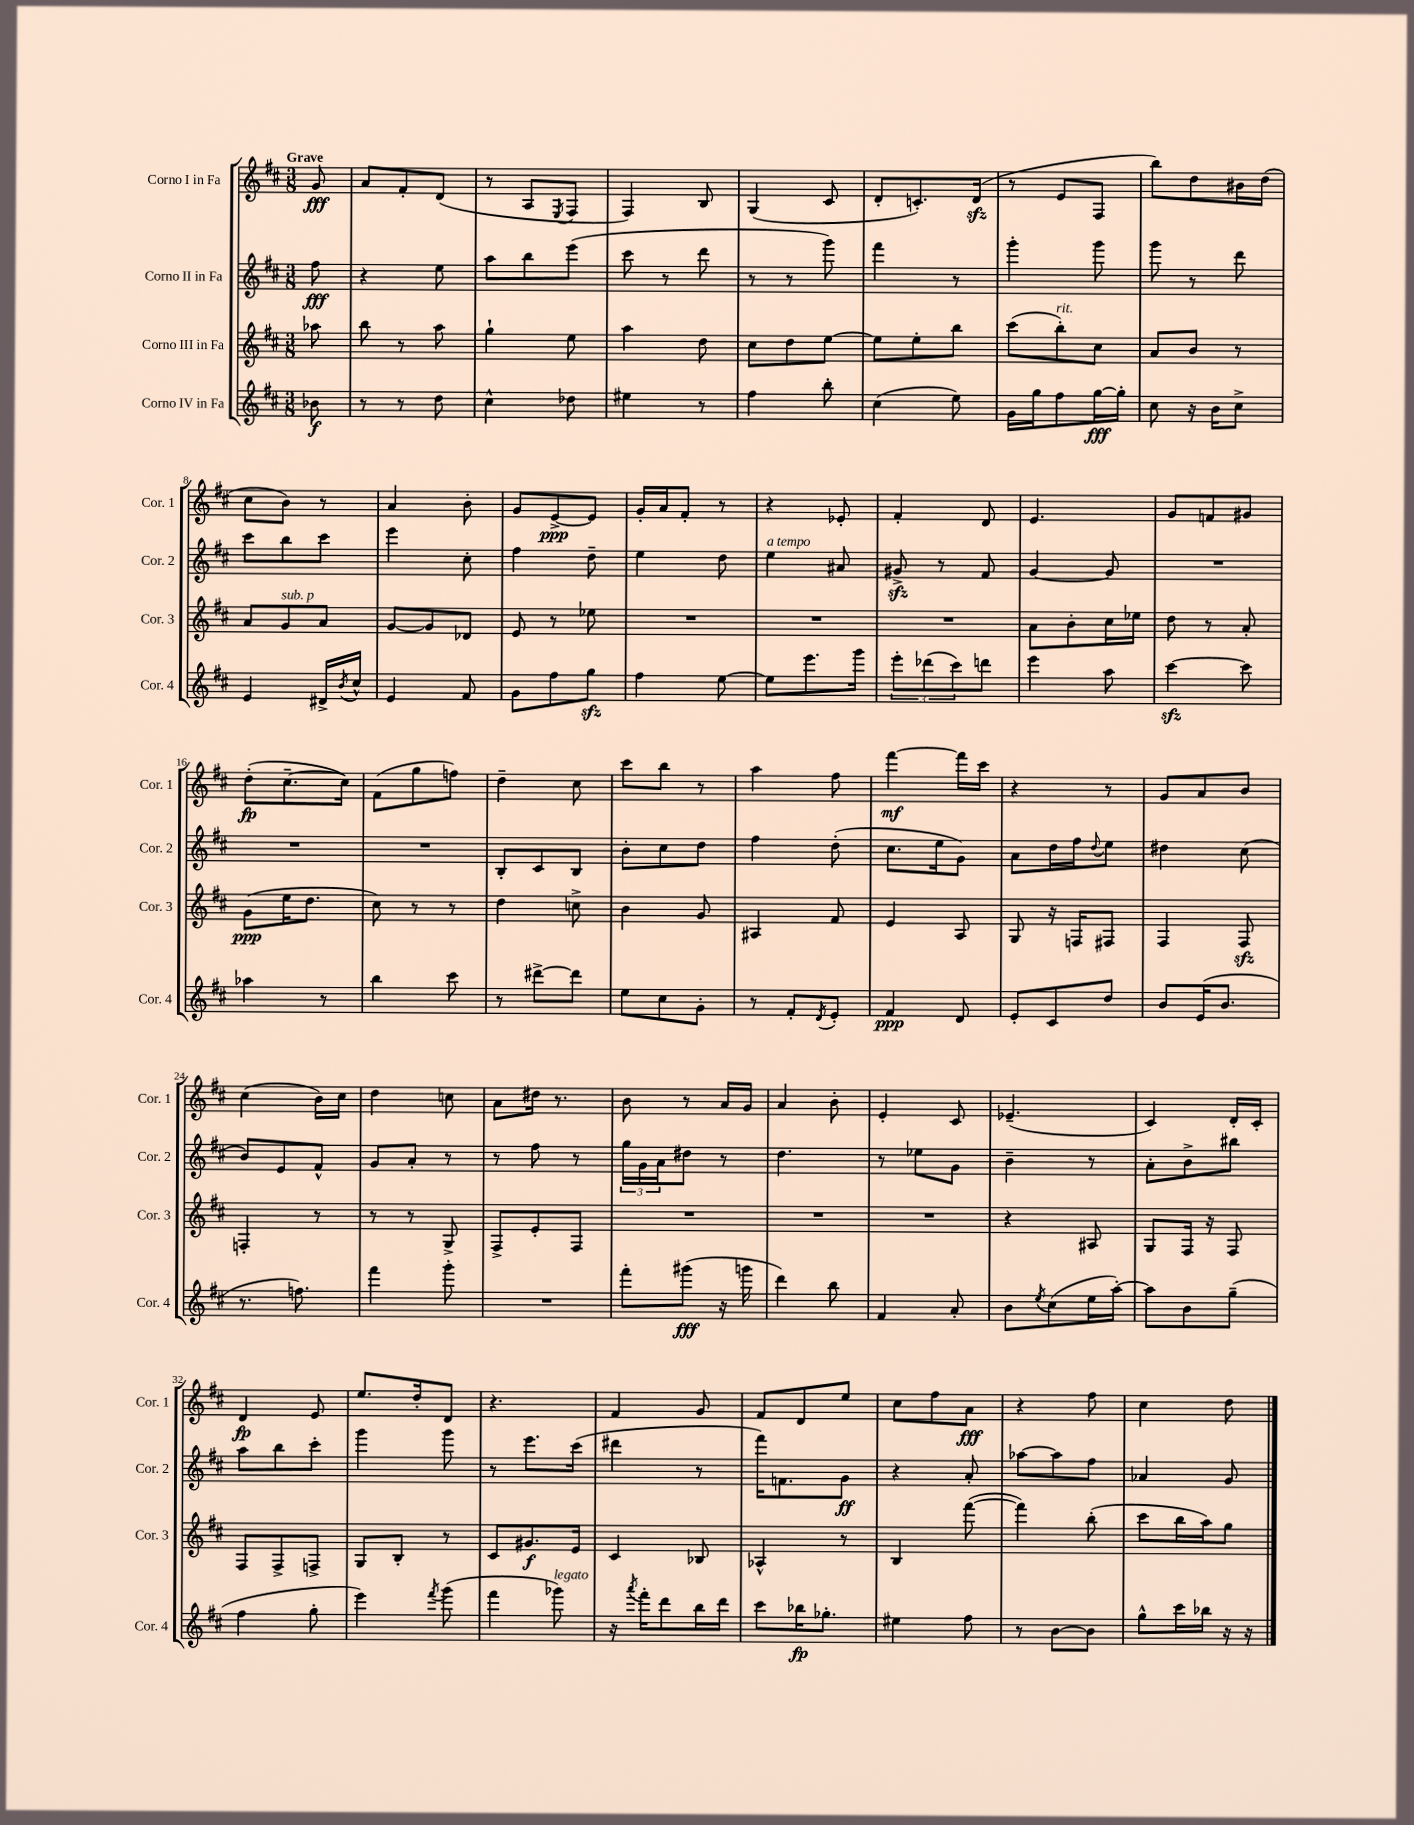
<<
\new StaffGroup <<
\new Staff = "s0" \with { instrumentName = "Corno I in Fa" shortInstrumentName = "Cor. 1" } {
    \clef treble \key d \major \numericTimeSignature \time 3/8 \partial 8 \tempo "Grave"
    g'8\fff |
    a'8 fis'8-. d'8( |
    r8 a8 \acciaccatura { e8 } fis8 |
    fis4) b8 |
    g4( cis'8 |
    d'8-. c'8.-.) d'16\sfz( |
    r8 e'8 fis8 |
    b''8) d''8 bis'16 d''16( |
    cis''8 b'8) r8 |
    a'4 b'8-. |
    g'8 e'8~->\ppp e'8 |
    g'16-. a'16 fis'8-. r8 |
    r4 ees'8-. |
    fis'4-. d'8 |
    e'4. |
    g'8 f'8 gis'8 |
    d''8-.\fp( cis''8.~-- cis''16) |
    fis'8( g''8 f''8) |
    d''4-- cis''8 |
    cis'''8 b''8 r8 |
    a''4 fis''8 |
    fis'''4~\mf fis'''16 cis'''16 |
    r4 r8 |
    g'8 a'8 b'8 |
    cis''4( b'16) cis''16 |
    d''4 c''8 |
    a'8 dis''16 r8. |
    b'8 r8 a'16 g'16 |
    a'4 b'8-. |
    e'4-. cis'8 |
    ees'4.--( |
    cis'4) d'16-. cis'16-. |
    d'4\fp e'8 |
    e''8. d''16-. d'8 |
    r4. |
    fis'4 g'8 |
    fis'8 d'8 e''8 |
    cis''8 fis''8 a'8\fff |
    r4 fis''8 |
    cis''4 d''8 \bar "|." |
}
\new Staff = "s1" \with { instrumentName = "Corno II in Fa" shortInstrumentName = "Cor. 2" } {
    \clef treble \key d \major \numericTimeSignature \time 3/8 \partial 8
    fis''8\fff |
    r4 e''8 |
    a''8 b''8 e'''8( |
    cis'''8 r8 d'''8 |
    r8 r8 g'''8) |
    fis'''4 r8 |
    g'''4-. g'''8 |
    g'''8 r8 d'''8 |
    cis'''8 b''8 cis'''8 |
    e'''4 cis''8-. |
    fis''4 d''8-- |
    e''4 d''8 |
    e''4^\markup { \italic "a tempo" } ais'8 |
    gis'8->\sfz r8 fis'8 |
    g'4~ g'8 |
    R4. |
    R4. |
    R4. |
    b8-. cis'8 b8 |
    b'8-. cis''8 d''8 |
    fis''4 d''8-.( |
    cis''8. e''16 g'8) |
    a'8 d''16 fis''16 \appoggiatura { d''8 } e''8 |
    dis''4 cis''8( |
    b'8) e'8 fis'8-^ |
    g'8 a'8-. r8 |
    r8 fis''8 r8 |
    \tuplet 3/2 { g''16 g'16 a'16 } dis''8 r8 |
    d''4. |
    r8 ees''8 g'8 |
    b'4-- r8 |
    a'8-. b'8-> bis''8 |
    a''8 b''8 cis'''8-. |
    g'''4 g'''8 |
    r8 e'''8. cis'''16( |
    dis'''4 r8 |
    fis'''16) f'8. g'8\ff |
    r4 a'8-. |
    aes''8~ aes''8 fis''8 |
    aes'4 g'8 \bar "|." |
}
\new Staff = "s2" \with { instrumentName = "Corno III in Fa" shortInstrumentName = "Cor. 3" } {
    \clef treble \key d \major \numericTimeSignature \time 3/8 \partial 8
    aes''8 |
    b''8 r8 a''8 |
    g''4-! e''8 |
    a''4 d''8 |
    cis''8 d''8 e''8~ |
    e''8 e''8-. b''8 |
    cis'''8( b''8-.^\markup { \italic "rit." }) cis''8 |
    a'8 b'8 r8 |
    a'8 g'8^\markup { \italic "sub. p" } a'8 |
    g'8~ g'8 des'8 |
    e'8 r8 ees''8 |
    R4. |
    R4. |
    R4. |
    a'8 b'8-. cis''16 ees''16 |
    d''8 r8 a'8-. |
    g'8\ppp( e''16 d''8. |
    cis''8) r8 r8 |
    d''4 c''8-> |
    b'4 g'8 |
    ais4 fis'8 |
    e'4 a8 |
    g8 r16 f16 fis8 |
    fis4 fis8\sfz |
    f4-. r8 |
    r8 r8 g8-> |
    fis8-> e'8-. fis8 |
    R4. |
    R4. |
    R4. |
    r4 ais8 |
    g8 fis16 r16 fis8 |
    fis8 fis8-> f8-> |
    g8 b8-. r8 |
    cis'8 gis'8.\f e'16 |
    cis'4 bes8 |
    aes4-^ r8 |
    b4 fis'''8~( |
    fis'''4) b''8-.( |
    cis'''8 b''16 a''16) g''8 \bar "|." |
}
\new Staff = "s3" \with { instrumentName = "Corno IV in Fa" shortInstrumentName = "Cor. 4" } {
    \clef treble \key d \major \numericTimeSignature \time 3/8 \partial 8
    bes'8\f |
    r8 r8 d''8 |
    cis''4-^ des''8 |
    eis''4 r8 |
    fis''4 b''8-. |
    cis''4( e''8) |
    g'16 g''16 fis''8 g''16~\fff g''16-. |
    cis''8 r16 b'16 cis''8-> |
    e'4 dis'16-> \acciaccatura { b'8 } cis''16-^ |
    e'4 fis'8 |
    g'8 fis''8 g''8\sfz |
    fis''4 e''8~ |
    e''8 e'''8. g'''16 |
    \tuplet 3/2 { e'''8-. des'''8( cis'''8) } d'''8 |
    e'''4 a''8 |
    cis'''4~\sfz cis'''8 |
    aes''4 r8 |
    b''4 cis'''8 |
    r8 dis'''8~-> dis'''8 |
    e''8 cis''8 g'8-. |
    r8 fis'8-. \acciaccatura { d'8 } e'8-. |
    fis'4\ppp d'8 |
    e'8-. cis'8 d''8 |
    b'8 e'16( b'8. |
    r8. f''8.) |
    fis'''4 g'''8-. |
    R4. |
    fis'''8-. gis'''8\fff( r16 g'''16 |
    d'''4) b''8 |
    fis'4 a'8-. |
    b'8 \acciaccatura { e''8 } cis''8( e''16 a''16~-.) |
    a''8 b'8 g''8--( |
    fis''4 g''8-. |
    e'''4) \acciaccatura { fis'''8 } g'''8( |
    fis'''4 ges'''8^\markup { \italic "legato" }) |
    r16 \acciaccatura { a'''8 } fis'''16-. d'''8 b''16 d'''16 |
    cis'''8 bes''16\fp ges''8.-. |
    eis''4 fis''8 |
    r8 b'8~ b'8 |
    g''8-^ cis'''16 bes''16 r16 r16 \bar "|." |
}
>>
>>
